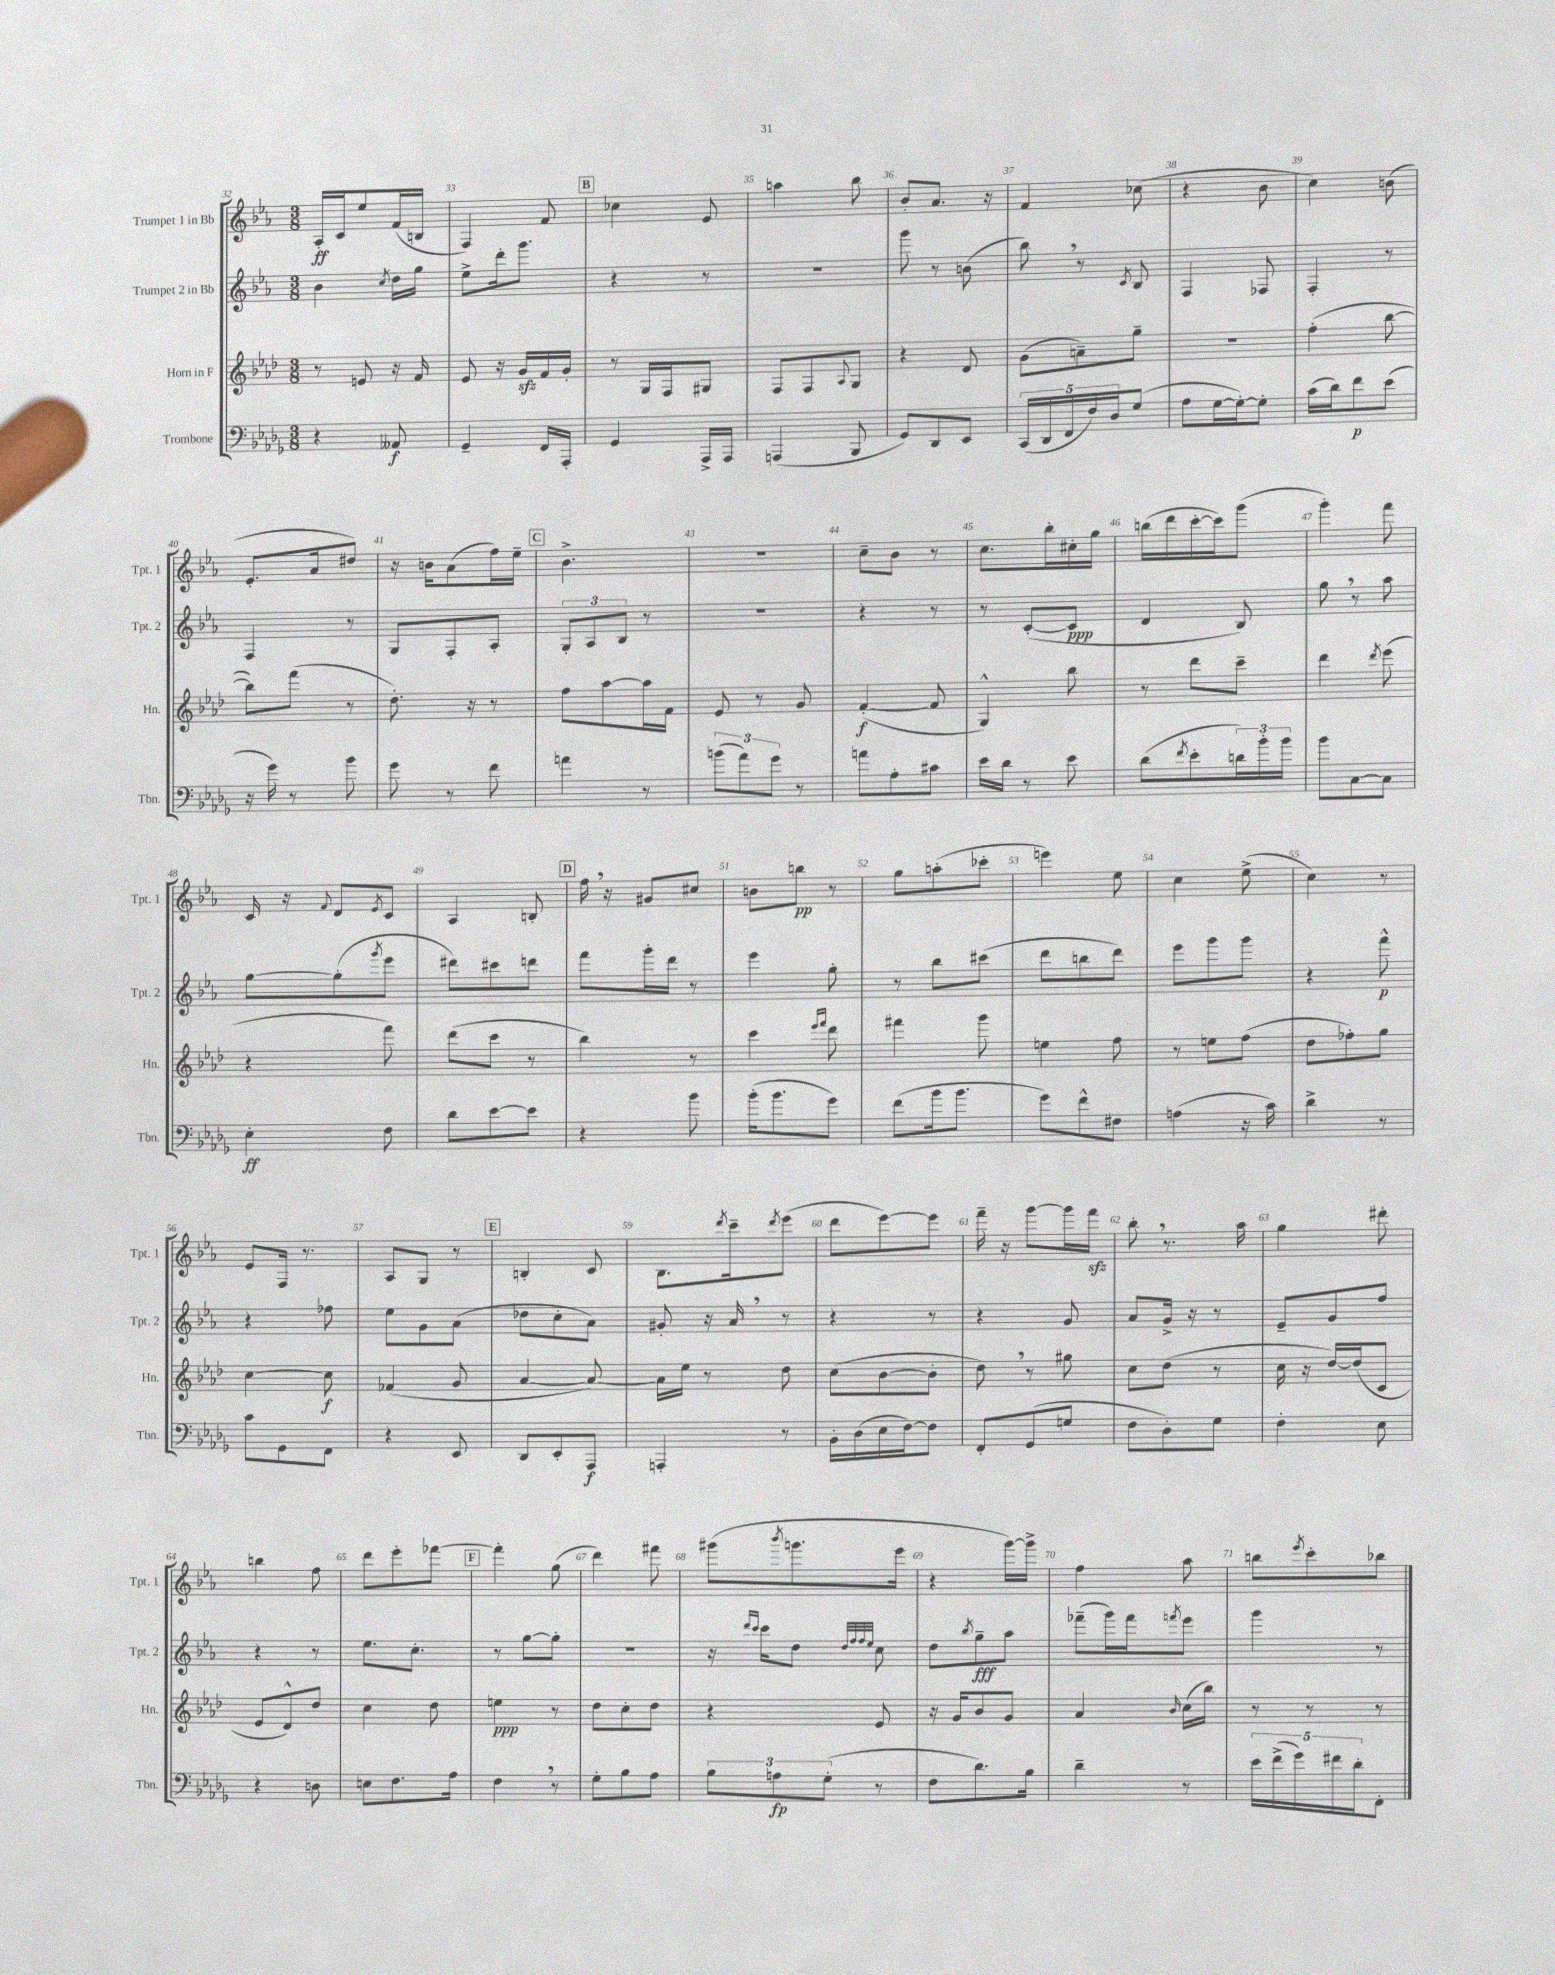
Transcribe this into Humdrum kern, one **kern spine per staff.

**kern	**kern	**kern	**kern
*staff4	*staff3	*staff2	*staff1
*clefF4	*clefG2	*clefG2	*clefG2
*k[b-e-a-d-g-]	*k[b-e-a-d-]	*k[b-e-a-]	*k[b-e-a-]
*M3/8	*M3/8	*M3/8	*M3/8
4r	8r	4b-	16A-'
.	.	.	16c
.	8e	.	8ee-
.	.	8qcc	.
8AA--	16r	16dd	(16f
.	16f	16gg	16B
=	=	=	=
4GG-~	8e-	8ee-^	4F)
.	16r	16ddd'	.
.	16g	8.ggg	.
16FF	16f	.	8f
16AAA-'	16g'	.	.
=	=	=	=
4GG-	8r	4r	4cc-
.	16G	.	.
.	16F	.	.
16AAA-^	8G#	8r	8e-
16AAA-	.	.	.
=	=	=	=
(4AAA	8F	4.r	4aa
.	8F	.	.
.	8qqA-	.	.
8BBB-	8G	.	8bb-
=	=	=	=
8GG-)	4r	8ggg	8b-'
8DD-	.	8r	8.a-
8EE-	8d-	(8b	.
.	.	.	16r
=	=	=	=
(20CC	(8g	8bb-)	4f
20DD-	.	.	.
20FF	.	.	.
.	8a~)	8r	.
20F)	.	.	.
20D-	.	.	.
.	.	8qc	.
(8G-	8gg~	8B-	(8cc-
=	=	=	=
8A-	4.r	4F	4r
[16G-	.	.	.
16G-'_)	.	.	.
8G-']	.	8F-	8b-
=	=	=	=
(16c	(4ff'	4F'	4cc)
16d-)	.	.	.
8f	.	.	.
(8e-	[8bb-	8r	(8b
=	=	=	=
16r	8bb-])	4F	8.e-'
16g-)	.	.	.
8r	(8fff	.	.
.	.	.	16a-
8b-	8r	8r	8dd#)
=	=	=	=
8g-	8.dd-')	8G	16r
.	.	.	16b
8r	.	8F'	(8a-
.	16r	.	.
8f	8r	8A-'	16ff)
.	.	.	16ee-~
=	=	=	=
4a	8ff	12G'	4.b-^
.	.	12A-	.
.	[8aa-	.	.
.	.	12B-	.
8r	16aa-]	8r	.
.	16f	.	.
=	=	=	=
(12b	8e-	4.r	4.r
12a-)	.	.	.
.	8r	.	.
12g-	.	.	.
8r	8g	.	.
=	=	=	=
8a	([4f'	4r	8cc~
8A-'	.	.	8b-
8c#	8f]	8r	8r
=	=	=	=
16e-	4G^^)	8r	8.cc
16d-	.	.	.
8r	.	([8c'	.
.	.	.	16bb-'
8e-	8bb-	8c]	16cc#'
.	.	.	16gg
=	=	=	=
(8d-	8r	4d	(16bb
.	.	.	16ddd
8qf	.	.	.
8e-'	8ddd-	.	[16ccc'
.	.	.	16ccc])
24d)	8ccc~	8B-)	(8ggg
24b-'	.	.	.
24b-	.	.	.
=	=	=	=
8b-	4ddd-	8gg	4ggg')
[8C	.	8r	.
.	8qddd-	.	.
8C]	(8eee-	8aa-	8fff
=	=	=	=
4E-'	4r	[8gg	16c
.	.	.	16r
.	.	.	8qqf
.	.	(8gg']	8d
.	.	8qggg	8qe-
8F	8fff)	8eee-	8c
=	=	=	=
8d-	(8ddd-	8ddd#)	4A-
[8e-	8ccc	8ccc#	.
8e-]	8r	8ddd	8B'
=	=	=	=
4r	4bb-)	8fff	16ff
.	.	.	16r
.	.	16ggg'	8g#
.	.	16ddd	.
8b-	8r	8r	8cc#
=	=	=	=
(16b-'	4ccc	4eee-	8b
8.b-	.	.	.
.	.	.	8bb
.	16qqeee-	.	.
.	16qqfff	.	.
8g-)	8ddd-	8gg'	8r
=	=	=	=
(8f	4fff#	8r	8gg
16b-	.	8bb-	(8aa'
8.b-	.	.	.
.	8ggg	(8ccc#	8ccc-'
=	=	=	=
8g-)	4ee	8ddd	4eee)
8f^^	.	8bb	.
8F#	8ff	8ddd)	8ee-
=	=	=	=
(4A	8r	8eee-	4cc
.	8ee	8ggg	.
16r	(8ff	8ggg	(8ee-^
16c)	.	.	.
=	=	=	=
4d-^	8dd-	4r	4cc)
.	8ff-')	.	.
8r	8gg	8fff^^	8r
=	=	=	=
8c	[4cc	4r	8e-
8GG-	.	.	16F
.	.	.	8.r
8FF	8cc]	8ff-	.
=	=	=	=
4r	(4f-	8ee-	8A-
.	.	8g	8G
8EE-	8g	(8a-	8r
=	=	=	=
8DD-	[4a-	8dd-	4B'
8EE-'	.	8cc'	.
8AAA-	8a-_)	8a-)	8c
=	=	=	=
4AAA'	16a-]	8g#'	8.B-
.	16ee-	.	.
.	8r	16r	.
.	.	.	8qddd
.	.	16a-	16ccc~
.	.	.	8qddd
8r	8dd-	8r	(8eee-
=	=	=	=
16BB-'	(8cc	4r	8ddd
(16D-	.	.	.
16E-	[8b-	.	[8eee-)
[16F)	.	.	.
8F]	8b-']	8r	8eee-]
=	=	=	=
8FF'	8dd-)	4r	16fff~
.	.	.	16r
(8GG-	8r	.	[8ggg
8G	8gg#	8g	16ggg]
.	.	.	16fff
=	=	=	=
8F	8cc	8a-	8bb-'
8D-')	(8dd-	16g^	8.r
.	.	16r	.
8G-	8r	8r	.
.	.	.	16aa-
=	=	=	=
4F'	16cc	8e-~	4gg
.	16r	.	.
.	[16dd-)	8g	.
.	(16dd-]	.	.
8E-	8c	8ff	8ddd#'
=	=	=	=
4r	8e-	4r	4bb
.	8d-^^)	.	.
8D	8dd-	8r	8ff
=	=	=	=
8E	4cc	8.ee-	8ddd
8.F	.	.	8eee-'
.	.	8.cc'	.
.	8dd-	.	[8fff-
16A-	.	.	.
=	=	=	=
4F	4ee	8r	4fff-']
.	.	[8gg	.
8r	8r	8gg']	(8gg
=	=	=	=
8G-'	8dd-	4.r	4ddd)
8B-	8cc'	.	.
8A-	8dd-	.	8fff#
=	=	=	=
12B-	4r	16r	(8ggg#
.	.	16qqddd	.
.	.	16qqccc	.
.	.	16ccc	.
12A	.	.	.
.	.	.	8qbbb-
.	.	8dd	8.ggg
(12G-'	.	.	.
.	.	32qqdd	.
.	.	32qqff	.
.	.	32qqff	.
.	.	32qqee-	.
8r	8e-	8cc	.
.	.	.	16eee-
=	=	=	=
8F	16r	8dd	4r
.	16g	.	.
.	.	8qbb-	.
8.d-)	8b-	8gg~	.
.	8g	8aa-	[16ggg)
16B-	.	.	16ggg^]
=	=	=	=
4d-~	4a-	(8fff-~	4ff
.	.	16ggg)	.
.	.	16fff-	.
.	16qqb-	8qfff	.
8r	(16cc	8eee-	8aa-
.	16bb-)	.	.
=	=	=	=
20e-	8r	4ggg	8bb
(20f^	.	.	.
20g-)	.	.	.
.	.	.	8qeee-
.	8r	.	8ccc'
20f#	.	.	.
20d-'	.	.	.
8FF'	8r	8r	8bb-
==	==	==	==
*-	*-	*-	*-
